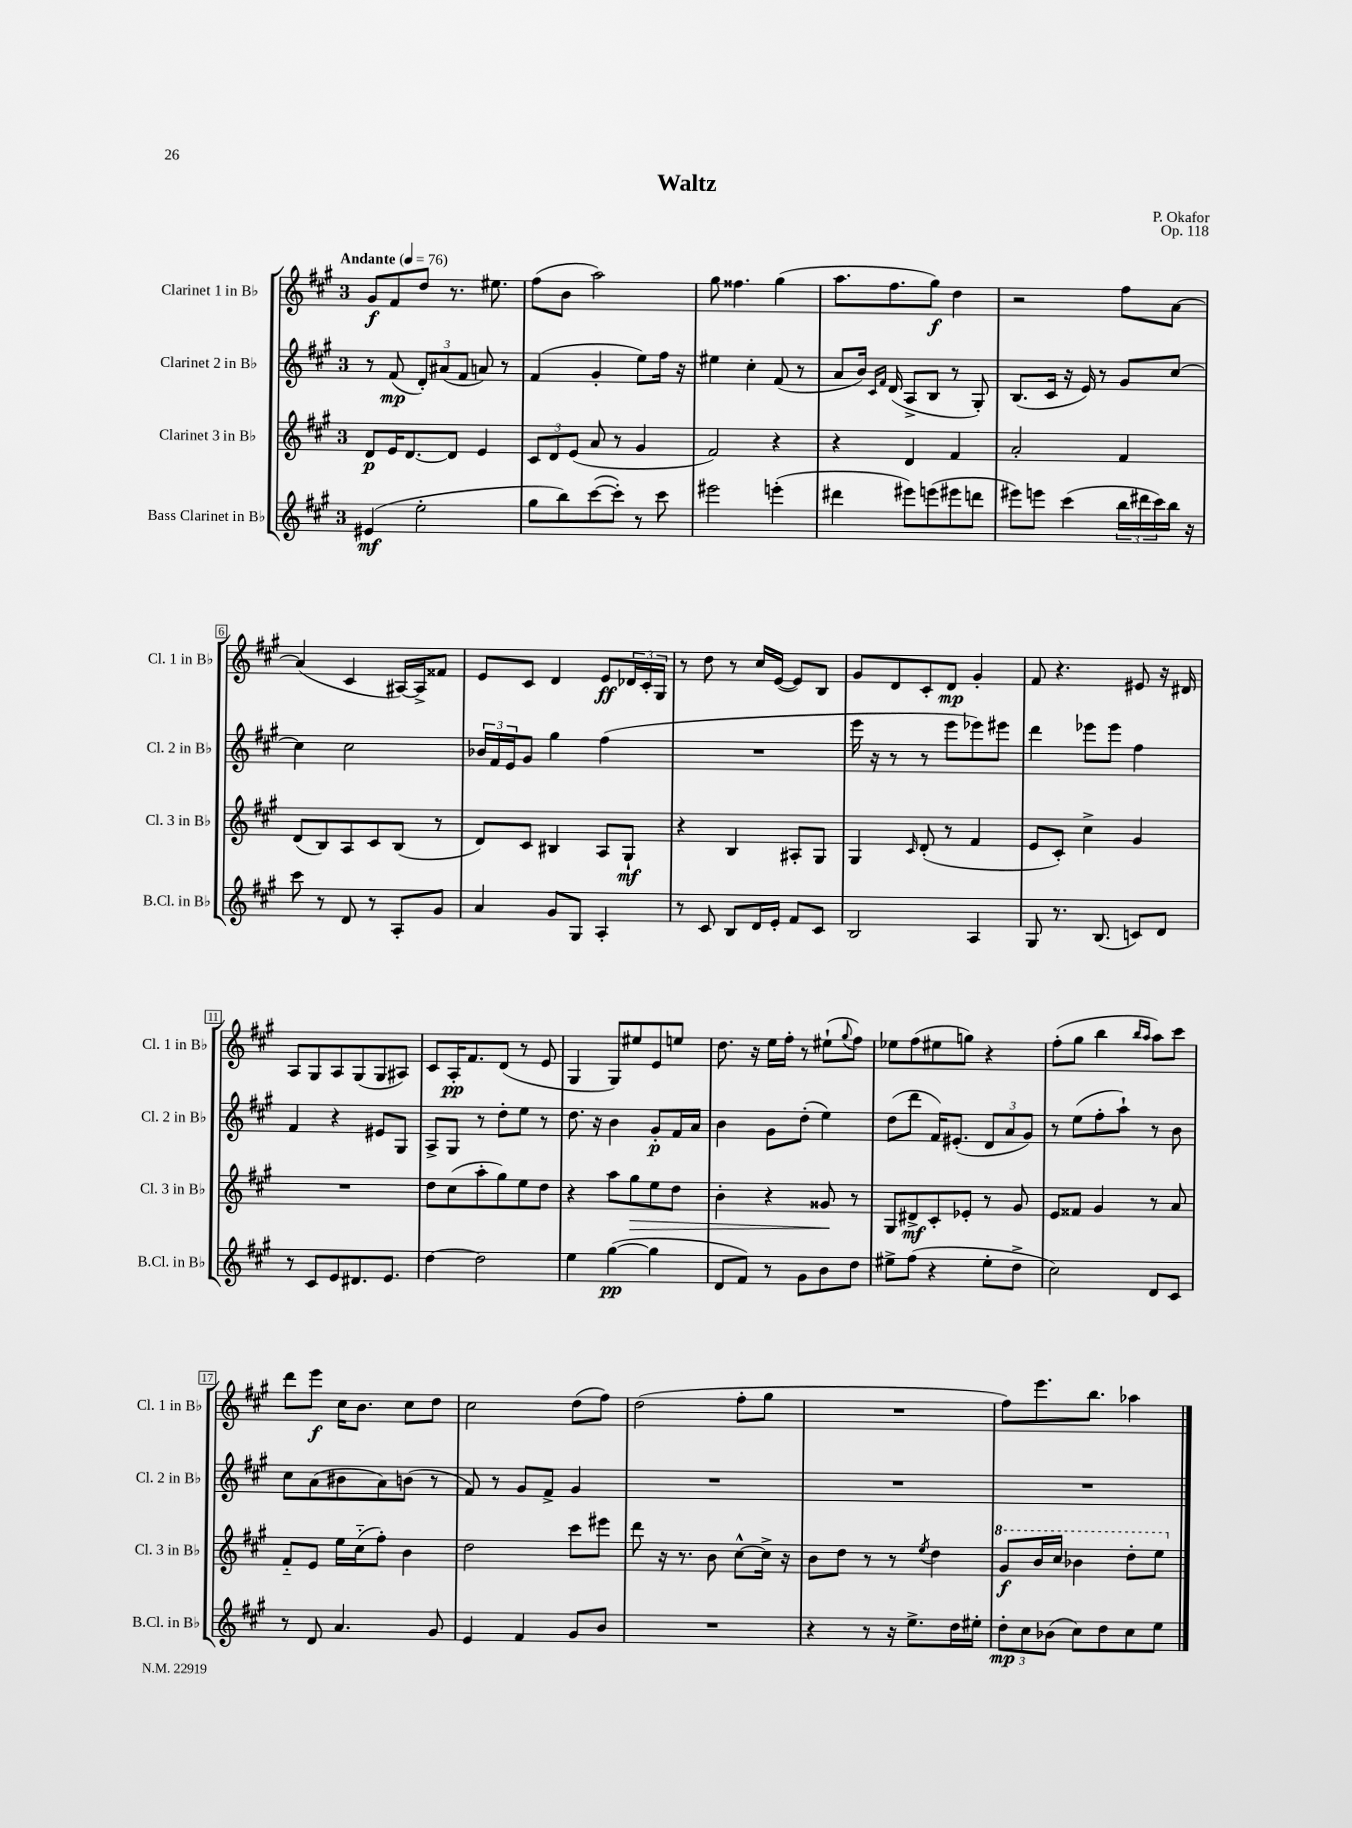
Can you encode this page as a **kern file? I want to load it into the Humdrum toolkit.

**kern	**dynam	**kern	**dynam	**kern	**dynam	**kern	**dynam
*part4	*part4	*part3	*part3	*part2	*part2	*part1	*part1
*staff4	*staff4	*staff3	*staff3	*staff2	*staff2	*staff1	*staff1
*I"Bass Clarinet in B♭	*	*I"Clarinet 3 in B♭	*	*I"Clarinet 2 in B♭	*	*I"Clarinet 1 in B♭	*
*I'B.Cl. in B♭	*	*I'Cl. 3 in B♭	*	*I'Cl. 2 in B♭	*	*I'Cl. 1 in B♭	*
*clefG2	*	*clefG2	*	*clefG2	*	*clefG2	*
*k[f#c#g#]	*	*k[f#c#g#]	*	*k[f#c#g#]	*	*k[f#c#g#]	*
*M3/4	*	*M3/4	*	*M3/4	*	*M3/4	*
*MM76	*	*MM76	*	*MM76	*	*MM76	*
=1	=1	=1	=1	=1	=1	=1	=1
!	!	!	!	!	!	!LO:TX:a:B:t=Andante	!
(4e#X/	mf	8d/L	p	8r	.	8g#/L	f
.	.	16e/K	.	(8f#/	mp	8f#/	.
.	.	[8.d/	.	.	.	.	.
2ee'\	.	.	.	12d'/L)	.	8dd/J	.
.	.	.	.	(12a#X/	.	.	.
.	.	8d/J]	.	.	.	8.r	.
.	.	.	.	12f#/J	.	.	.
.	.	4e/	.	8an/)	.	.	.
.	.	.	.	.	.	8.ee#X\	.
.	.	.	.	8r	.	.	.
=2	=2	=2	=2	=2	=2	=2	=2
8gg#\L	.	12c#/L	.	(4f#/	.	(8ff#\L	.
.	.	12d/	.	.	.	.	.
8bb\)	.	.	.	.	.	8b\J	.
.	.	(12e/J	.	.	.	.	.
([8ccc#\	.	8a/	.	4g#'/	.	2aa\)	.
8ccc#'\J])	.	8r	.	.	.	.	.
8r	.	4g#/	.	8ee\L)	.	.	.
8ccc#\	.	.	.	16ff#\Jk	.	.	.
.	.	.	.	16r	.	.	.
=3	=3	=3	=3	=3	=3	=3	=3
2eee#X\	.	2f#/)	.	4ee#X\	.	8gg#\	.
.	.	.	.	.	.	4.ff##X\	.
.	.	.	.	4cc#'\	.	.	.
(4eeen'\	.	4r	.	(8f#/	.	(4gg#\	.
.	.	.	.	8r	.	.	.
=4	=4	=4	=4	=4	=4	=4	=4
4ddd#X\	.	4r	.	8a/L	.	8.aa\L	.
.	.	.	.	16b/Jk)	.	.	.
.	.	.	.	16qqc#/LL	.	.	.
.	.	.	.	16qqf#/JJ	.	.	.
.	.	.	.	(16d/	.	8.ff#\	.
8eee#X\L)	.	4d/	.	8A^/L	.	.	.
(8eeen\	.	.	.	8B/J	.	8gg#\J)	f
8eee#X\	.	4f#/	.	8r	.	4dd\	.
8dddn\J	.	.	.	8G#'/)	.	.	.
=5	=5	=5	=5	=5	=5	=5	=5
8eee#X\L)	.	2a'/	.	(8.B/L	.	2r	.
8eeen\J	.	.	.	.	.	.	.
.	.	.	.	16c#/Jk	.	.	.
(4ccc#\	.	.	.	16r	.	.	.
.	.	.	.	16e/)	.	.	.
.	.	.	.	8r	.	.	.
24bb\LL	.	4f#/	.	8g#/L	.	8ff#\L	.
24ddd#X\	.	.	.	.	.	.	.
24ccc#\)	.	.	.	.	.	.	.
16bb\JJ	.	.	.	[8cc#/J	.	[8a\J	.
16r	.	.	.	.	.	.	.
!!LO:LB:g=z
=6	=6	=6	=6	=6	=6	=6	=6
8ccc#\	.	(8d/L	.	4cc#\]	.	(4a/]	.
8r	.	8B/)	.	.	.	.	.
8d/	.	8A/	.	2cc#\	.	4c#/	.
8r	.	8c#/	.	.	.	.	.
8A'/L	.	(8B/J	.	.	.	[16A#X/LL)	.
.	.	.	.	.	.	16A#^/J]	.
8g#/J	.	8r	.	.	.	8f##X/J	.
=7	=7	=7	=7	=7	=7	=7	=7
4a/	.	8d/L)	.	24b-X/LL	.	8e/L	.
.	.	.	.	24f#/	.	.	.
.	.	.	.	24e/J	.	.	.
.	.	8c#/J	.	8g#/J	.	8c#/J	.
8g#/L	.	4B#X/	.	4gg#\	.	4d/	.
8G#/J	.	.	.	.	.	.	.
4A'/	.	8A/L	.	(4ff#\	.	8e/L	ff
.	.	8G#`/J	mf	.	.	24d-X/L	.
.	.	.	.	.	.	24c#'/	.
.	.	.	.	.	.	24G#/JJ	.
=8	=8	=8	=8	=8	=8	=8	=8
8r	.	4r	.	2.r	.	8r	.
8c#/	.	.	.	.	.	8dd\	.
8B/L	.	4B/	.	.	.	8r	.
16d/L	.	.	.	.	.	16cc#/LL	.
16e'/JJ	.	.	.	.	.	([16e/JJ	.
8f#/L	.	8A#X'/L	.	.	.	8e/L])	.
8c#/J	.	8G#/J	.	.	.	8B/J	.
=9	=9	=9	=9	=9	=9	=9	=9
2B/	.	4G#/	.	16eee\	.	8g#/L	.
.	.	.	.	16r	.	.	.
.	.	.	.	8r	.	8d/	.
.	.	16qqc#/	.	.	.	.	.
.	.	(8d'/	.	8r	.	8c#'/	.
.	.	8r	.	8eee\L	.	8d/J	mp
4A/	.	4f#/	.	8eee-X\)	.	4g#'/	.
.	.	.	.	8eee#X\J	.	.	.
=10	=10	=10	=10	=10	=10	=10	=10
8G#/	.	8e/L	.	4ddd\	.	8f#/	.
8.r	.	8c#'/J)	.	.	.	4.r	.
.	.	4cc#^\	.	8eee-X\L	.	.	.
(8.B/	.	.	.	.	.	.	.
.	.	.	.	8eee-\J	.	.	.
8cn/L)	.	4g#/	.	4ff#\	.	8e#X/	.
8d/J	.	.	.	.	.	16r	.
.	.	.	.	.	.	16d#X/	.
!!LO:LB:g=z
=11	=11	=11	=11	=11	=11	=11	=11
8r	.	2.r	.	4f#/	.	8A/L	.
8c#/L	.	.	.	.	.	8G#/	.
8e/	.	.	.	4r	.	8A/	.
8.d#X/	.	.	.	.	.	(8G#/	.
.	.	.	.	8e#X/L	.	8G#/	.
8.e/J	.	.	.	.	.	.	.
.	.	.	.	8G#/J	.	8A#X/J)	.
=12	=12	=12	=12	=12	=12	=12	=12
[4dd\	.	8dd\L	.	8A^/L	.	8c#/L	.
.	.	(8cc#\	.	8G#/J	.	16A'/K	pp
.	.	.	.	.	.	8.f#/	.
2dd\]	.	8aa'\	.	8r	.	.	.
.	.	8gg#\)	.	8dd'\L	.	(8d/J	.
.	.	8ee\	.	8ee\J	.	8r	.
.	.	8dd\J	.	8r	.	8e/	.
=13	=13	=13	=13	=13	=13	=13	=13
4ee\	.	4r	.	8.dd\	.	4G#/	.
.	.	.	.	16r	.	.	.
([4gg#\	pp	8aa\L	.	4b\	.	8G#/L)	.
!	!	!	!LO:HP:b	!	!	!	!
.	.	8gg#\	>	.	.	8ee#X/	.
4gg#\]	.	8ee\	.	8g#'/L	p	8e/	.
.	.	8dd\J	.	16f#/L	.	8een/J	.
.	.	.	.	16a/JJ	.	.	.
=14	=14	=14	=14	=14	=14	=14	=14
8d/L	.	4b'\	.	4b\	.	8.dd\	.
8f#/J)	.	.	.	.	.	.	.
.	.	.	.	.	.	16r	.
8r	.	4r	.	8g#\L	.	16ee\LL	.
.	.	.	.	.	.	16ff#'\JJ	.
8g#\L	.	.	.	(8dd'\J	.	8r	.
8b\	.	8g##X/	.	4ee\)	.	(8ee#X`\L	.
.	.	.	.	.	.	8qqgg#/	.
8dd\J	.	8r	]	.	.	8ff#\J)	.
=15	=15	=15	=15	=15	=15	=15	=15
8ee#X^\L	.	8G#/L	.	(8dd\L	.	8ee-X\L	.
(8ff#\J	.	8d#X^/	mf	8ddd\J	.	(8ff#\	.
4r	.	8c#'/	.	16f#/KL)	.	8ee#X\	.
.	.	.	.	(8.e#X'/J	.	.	.
.	.	8e-X'/J	.	.	.	8ggn\J)	.
8ee#'\L	.	8r	.	12d/L	.	4r	.
.	.	.	.	12a/	.	.	.
8dd^\J	.	8g#/	.	.	.	.	.
.	.	.	.	12g#/J)	.	.	.
=16	=16	=16	=16	=16	=16	=16	=16
2cc#\)	.	8e/L	.	8r	.	(8ff#'\L	.
.	.	8f##X/J	.	(8ee\L	.	8gg#\J	.
.	.	4g#/	.	8ff#'\	.	4bb\	.
.	.	.	.	8aa`\J)	.	.	.
.	.	.	.	.	.	16qqbb/LL	.
.	.	.	.	.	.	16qqaa/JJ	.
8d/L	.	8r	.	8r	.	8aa\L)	.
8c#/J	.	8a/	.	8b\	.	8ccc#\J	.
!!LO:LB:g=z
=17	=17	=17	=17	=17	=17	=17	=17
8r	.	8f#/L	.	8cc#\L	.	8ddd\L	.
8d/	.	8e/J	.	(8a\	.	8eee\J	f
4.a/	.	16ee\LL	.	8b#X\	.	16cc#\KL	.
.	.	(16cc#\J	.	.	.	8.b\J	.
.	.	8ff#'\J)	.	8a\)	.	.	.
.	.	4b\	.	(8bn\J	.	8cc#\L	.
8g#/	.	.	.	8r	.	8dd\J	.
=18	=18	=18	=18	=18	=18	=18	=18
4e/	.	2dd\	.	8f#/)	.	2cc#\	.
.	.	.	.	8r	.	.	.
4f#/	.	.	.	8g#/L	.	.	.
.	.	.	.	8f#^/J	.	.	.
8g#/L	.	8ccc#\L	.	4g#/	.	(8dd\L	.
8b/J	.	8eee#X\J	.	.	.	8ff#\J)	.
=19	=19	=19	=19	=19	=19	=19	=19
2.r	.	8ddd\	.	2.r	.	(2dd\	.
.	.	16r	.	.	.	.	.
.	.	8.r	.	.	.	.	.
.	.	8b\	.	.	.	.	.
.	.	[8cc#^^\L	.	.	.	8ff#'\L	.
.	.	16cc#^\Jk]	.	.	.	8gg#\J	.
.	.	16r	.	.	.	.	.
=20	=20	=20	=20	=20	=20	=20	=20
4r	.	8b\L	.	2.r	.	2.r	.
.	.	8dd\J	.	.	.	.	.
8r	.	8r	.	.	.	.	.
16r	.	8r	.	.	.	.	.
8.ee^\L	.	.	.	.	.	.	.
.	.	8qee/	.	.	.	.	.
.	.	4dd\	.	.	.	.	.
16dd\L	.	.	.	.	.	.	.
16ee#X'\JJ	.	.	.	.	.	.	.
=21	=21	=21	=21	=21	=21	=21	=21
*	*	*8va	*	*	*	*	*
12dd'\L	mp	8gg#/L	f	2.r	.	8ff#\L)	.
12cc#\	.	.	.	.	.	.	.
.	.	16bb/L	.	.	.	8.eee\	.
(12b-X\J	.	.	.	.	.	.	.
.	.	16ccc#/JJ	.	.	.	.	.
8cc#\L)	.	4bb-X\	.	.	.	.	.
.	.	.	.	.	.	8.bb\J	.
8dd\	.	.	.	.	.	.	.
8cc#\	.	8ddd'\L	.	.	.	4aa-X\	.
8ee\J	.	8eee\J	.	.	.	.	.
*	*	*X8va	*	*	*	*	*
==	==	==	==	==	==	==	==
*-	*-	*-	*-	*-	*-	*-	*-
